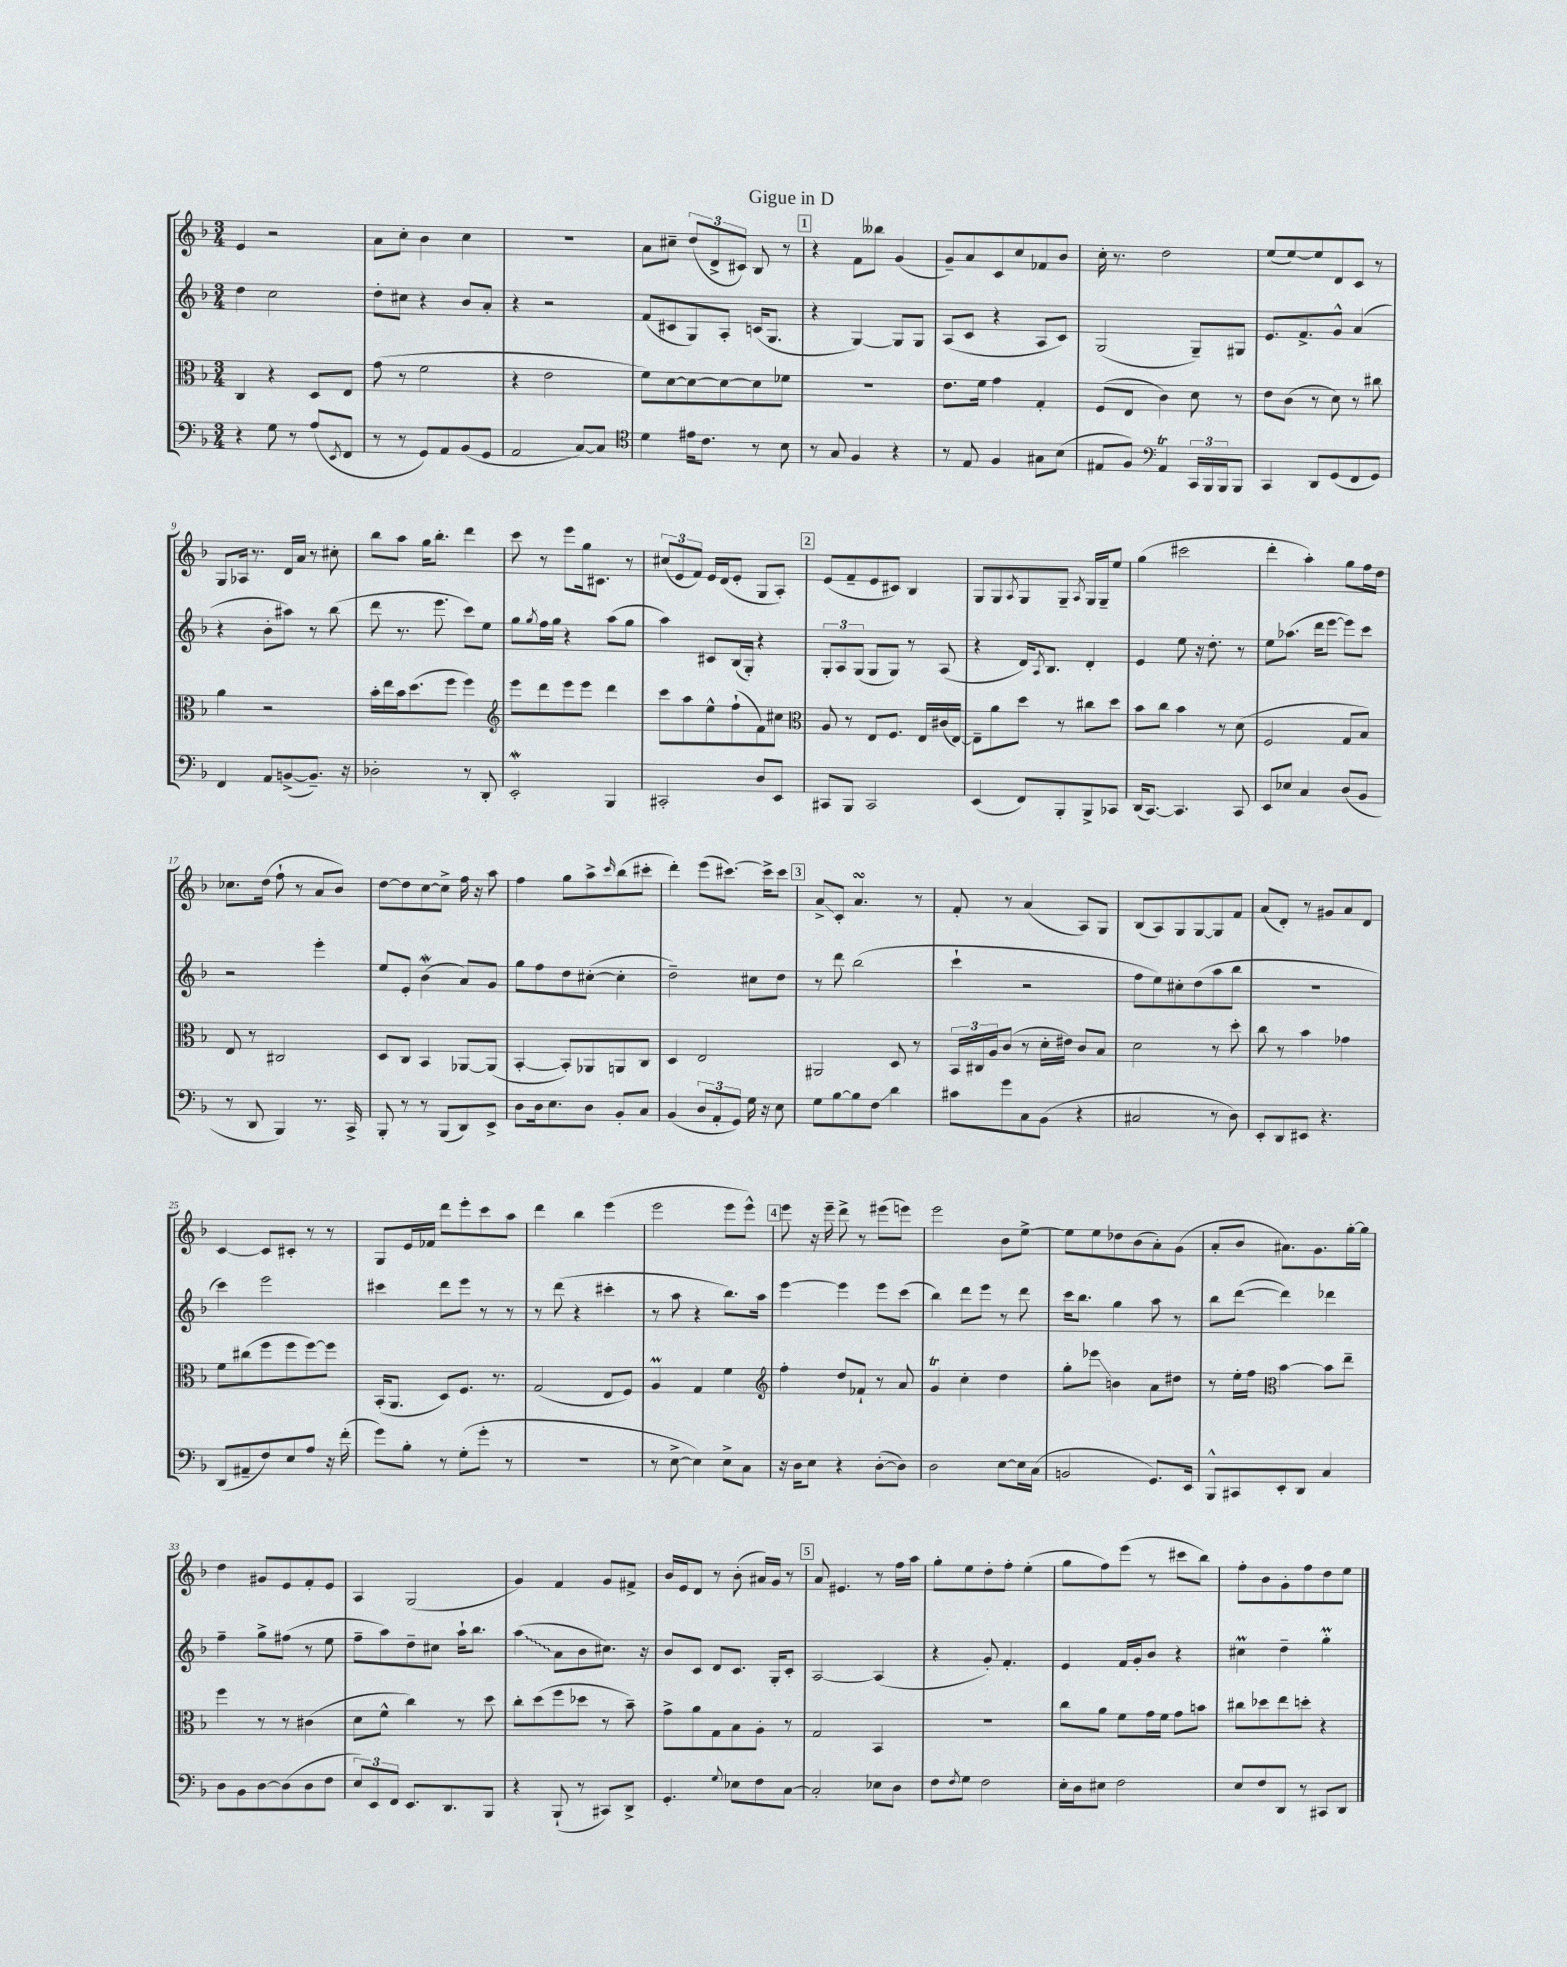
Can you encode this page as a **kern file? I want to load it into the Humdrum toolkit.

**kern	**kern	**kern	**kern
*staff4	*staff3	*staff2	*staff1
*clefF4	*clefC3	*clefG2	*clefG2
*k[b-]	*k[b-]	*k[b-]	*k[b-]
*M3/4	*M3/4	*M3/4	*M3/4
4r	4C	4dd	4e
8G	4r	2cc	2r
8r	.	.	.
(8A	8D	.	.
8qEE	.	.	.
8FF	8E	.	.
=	=	=	=
8r	(8g	8dd'	8a
8r	8r	8cc#	8cc'
8GG)	2f	4r	4b-
8AA	.	.	.
(8BB-	.	8b-	4cc
8GG	.	8a'	.
=	=	=	=
2AA	4r	4r	2.r
.	2e	2r	.
[8C)	.	.	.
8C]	.	.	.
=	=	=	=
*clefC4	*	*	*
4d	8f)	(8f	8a
.	[8d	8c#	8cc#~
16e#	8d_	8G)	(12dd
8.c	.	.	.
.	.	.	12d^
.	8d_	8A'	.
.	.	.	12c#)
8r	8d]	(16c	8B-
.	.	8.G	.
8B-	8f-	.	8r
=	=	=	=
8r	2.r	4r	4r
8G	.	.	.
4F	.	[4G)	8f
.	.	.	8bb--
4r	.	8G]	(4g
.	.	8G	.
=	=	=	=
8r	8.e	(8A	8g~)
8E	.	8c	8a
.	16f	.	.
4F	4g	4r	8c
.	.	.	8cc
8G#	4G'	8A	8f-
(8B-	.	8c)	8b-
=	=	=	=
8E#	(8F	(2G	16cc'
.	.	.	8.r
8F)	8E	.	.
*clefF4	*	*	*
4AA	4c)	.	2dd
24CC	8d	8G~)	.
24BBB-	.	.	.
24BBB-	.	.	.
8BBB-	8r	8G#	.
=	=	=	=
4CC	8e	8.e	(8ee
.	(8c	.	[8ee)
.	.	8.f^	.
8DD	8r	.	8ee]
(8GG	8d)	8g^^	8d
8FF	8r	(4a	8c
8GG)	8cc#	.	8r
=	=	=	=
4FF	4a	4r	8G
.	.	.	16A-
.	.	.	8.r
8AA	2r	8b-'	.
([8BB^	.	8aa#)	16d
.	.	.	16a
8.BB~])	.	8r	8r
.	.	(8bb-	8cc#'
16r	.	.	.
=	=	=	=
2D-'	16b-'	8ddd	8bb-
.	16ee	.	.
.	16b-	8.r	8aa
.	(8.dd	.	.
.	.	.	16gg
.	.	8.eee	8.bb-'
.	8ff	.	.
8r	4ff)	8ccc)	4ddd
8DD'	.	8ee	.
=	=	=	=
*	*clefG2	*	*
2EE'	8eee	8gg	8ccc
.	.	8qgg	.
.	8ddd	16ff	8r
.	.	16gg	.
.	8eee	4r	8eee
.	8eee	.	16gg
.	.	.	8.c#
4BBB-	4ddd	(8aa	.
.	.	8gg	8r
=	=	=	=
2CC#'	8ccc	4aa)	(12cc#
.	.	.	12e
.	8aa	.	.
.	.	.	12f)
.	8ee^^	8c#	16e
.	.	.	(16d
.	(8ff`	(16B-	8e'
.	.	16G')	.
8D	8f)	4r	8G
8EE	8cc#	.	8A')
=	=	=	=
*	*clefC3	*	*
8CC#	8A	12G'	(8e
.	.	12A	.
8BBB-	8r	.	8f~
.	.	(12G	.
2CC#	8E	8G	8e
.	8.F	8G)	8c#)
.	.	8r	4B-
.	16E	.	.
.	(16c#	(8A	.
.	[16E)	.	.
=	=	=	=
(4EE	8E~]	4r	8G
.	8a	.	8G
.	.	.	8qA
8FF)	8dd	16d)	8G
.	.	8qA	.
.	.	8.B-	.
8BBB-'	8r	.	8G~
.	.	.	8qA
8BBB-^	8cc#	4d'	16G
.	.	.	16G~
8CC-	8dd	.	8ee
=	=	=	=
(16DD	8b-	4e	(4gg
[8.CC)	.	.	.
.	8cc	.	.
4.CC]	4b-	8ee	2ccc#
.	.	16r	.
.	.	8.dd'	.
.	8r	.	.
8CC	(8d	8r	.
=	=	=	=
8EE	2F	8ee	4ddd'
8E-	.	(8.aa-	.
4C	.	.	4aa')
.	.	16ddd	.
.	.	[8eee	.
(8D	8G	8eee])	8gg
8BB-	8B-)	8ccc	16ff
.	.	.	16dd
=	=	=	=
8r	8E	2r	8.cc-
8DD	8r	.	.
.	.	.	(16dd
4BBB-)	2C#	.	8ff`
.	.	.	8r
8.r	.	4eee'	8a
.	.	.	8b-)
16CC^	.	.	.
=	=	=	=
8BBB-'	8D	8ee	[8dd
8r	8C	8e'	8dd]
8r	4BB-	(4b-	[8cc
(8BBB-	.	.	8cc^]
8DD)	[8AA-	8a)	16ff
.	.	.	16r
8EE^	(8AA-]	8g	8aa
=	=	=	=
8D	[4BB-'	8gg	4ff
16D	.	8ff	.
8.E	.	.	.
.	8BB-'])	8dd	8gg
8D	8AA-	([8cc#'	8aa^
.	.	.	16qqccc
8BB-'	8AA	4cc#']	(8bb-
8C	8C	.	8ccc#'
=	=	=	=
(4BB-	4D	2dd~)	4ddd')
12D	2E	.	(8eee
12AA'	.	.	.
.	.	.	[8.ccc#)
12GG)	.	.	.
16G	.	8cc#	.
16r	.	.	16ccc#^]
8E	.	8dd	8ccc#
=	=	=	=
8G	2AA#	8r	8a^
[8B-	.	8ddd	8c'
8B-]	.	(2bb-	4.a
8F	.	.	.
4d	8D	.	.
.	8r	.	8r
=	=	=	=
8c#	24BB-	4ccc`	8f'
.	24C#	.	.
.	24A	.	.
8g	(8c	.	8r
8C	8r	2r	(4a
(8BB-	16d'	.	.
.	16e#)	.	.
4r	8c	.	8A)
.	8B-	.	8G
=	=	=	=
2C#	2d	8ff	(8B-
.	.	8ee)	8A)
.	.	8cc#'	8G
.	.	(8dd	[8G
8r	8r	8aa	8G]
8D)	8dd'	8bb-	8f
=	=	=	=
8EE'	8cc	2.r	(8a
8DD	8r	.	8d')
8EE#	4b-	.	8r
4.r	.	.	8g#
.	4g-	.	8a
.	.	.	8d
=	=	=	=
(8DD	8f	4ccc)	[4c
8AA#~	(8cc#	.	.
8F)	8ff	2eee	8c]
8E	8ff	.	8c#'
8A	[8ff)	.	8r
16r	8ff]	.	8r
(16f'	.	.	.
=	=	=	=
8g)	(16BB-'	4ccc#	8G
.	8.AA	.	.
8B-'	.	.	16e
.	.	.	16f-
8r	8D)	8ddd	8ddd
(8G'	8.F	8eee	8eee'
8g'	.	8r	8ccc
.	8.r	.	.
8r	.	8r	8aa
=	=	=	=
2.r	(2G	8r	4ddd
.	.	(8ddd	.
.	.	4r	4bb-
.	8E	4ccc#'	(4eee
.	8F)	.	.
=	=	=	=
8r	4A	8r	2eee
[8E^	.	8aa	.
4E])	4G	4r	.
8E^	4f	8.bb-)	8eee
8C	.	.	8eee^^)
.	.	16aa	.
=	=	=	=
*	*clefG2	*	*
16r	4ff'	[4eee	8eee
16D	.	.	.
8E	.	.	16r
.	.	.	16eee~
4r	8dd	4eee]	8ddd^
.	8f-`	.	8r
([8D'	8r	8eee	(8eee#
8D])	8a	(8ccc	8eee)
=	=	=	=
2D	4g	4bb-)	2eee
.	4cc'	8ddd	.
.	.	8eee	.
[8E	4dd	8r	8b-
16E]	.	8ddd	[8ee^
(16C	.	.	.
=	=	=	=
2BB	8gg'	16ccc	8ee]
.	.	8.bb-	.
.	8eee-	.	8ee
.	4b	4gg	8dd-
.	.	.	(8b-
8.GG)	8a	8aa	8a')
.	8dd#	8r	(8g
16EE	.	.	.
=	=	=	=
8BBB-^^	8r	8bb-	8a'
8CC#	16ee'	([8ddd	8b-
.	16ff	.	.
*	*clefC3	*	*
8EE'	[4b-	4ddd])	8.a#)
8DD	.	.	.
.	.	.	8.g
4C	8b-]	4ddd-	.
.	8ee~	.	[16gg'
.	.	.	16gg]
=	=	=	=
8D	4ff	4ff~	4dd
8BB-	.	.	.
[8D	8r	8gg^	8g#
(8D]	8r	(8ff#	8e
8D	(4c#	8r	8f'
8F	.	8ee	8e
=	=	=	=
12E)	8d	8ff~	4A
12EE	.	.	.
.	8f^^	8aa)	.
12FF	.	.	.
8.EE	4cc)	8dd~	(2G
.	.	8cc#	.
8.DD	.	.	.
.	8r	16aa`	.
.	.	8.bb-	.
8BBB-	8dd	.	.
=	=	=	=
4r	8cc'	(4aa	4g)
.	(8dd	.	.
(8BBB-`	8ff	8a	4f
8r	8dd-	8b-	.
8CC#)	8r	8.cc#)	8g
8DD^	8b-~)	.	8f#^
.	.	16r	.
=	=	=	=
4.GG'	8g^	8b-	16b-
.	.	.	16e
.	8a	8c	8d
.	8G	8d	8r
8qqG	.	.	.
8E-	8B-	8.c	(8b-'
8F	8A'	.	16a#)
.	.	16G'	16g
[8C	8r	8c'	8r
=	=	=	=
2C']	2G	[2A	8a
.	.	.	4.e#
8E-	4BB-	(4A]	8r
8D	.	.	16ff
.	.	.	16aa
=	=	=	=
8F	2.r	4r	8gg'
8qF	.	.	.
8G	.	.	8ee
2F	.	8g')	8dd'
.	.	4.f'	8ff'
.	.	.	(4ee'
=	=	=	=
16E'	8cc	4e	8gg
16D	.	.	.
8E#	8a	.	8ff)
2F	8f	16f	(8eee
.	.	16g'	.
.	16g	8b-	8r
.	16f	.	.
.	8g	4r	8ccc#
.	8b	.	8bb-)
=	=	=	=
8E	8cc#	4cc#	8ff'
8F	8dd-	.	8b-
8DD	8ee	4dd~	8g'
8r	8dd'	.	8ff
8CC#	4r	4gg'	8dd
8DD	.	.	8ee
==	==	==	==
*-	*-	*-	*-
